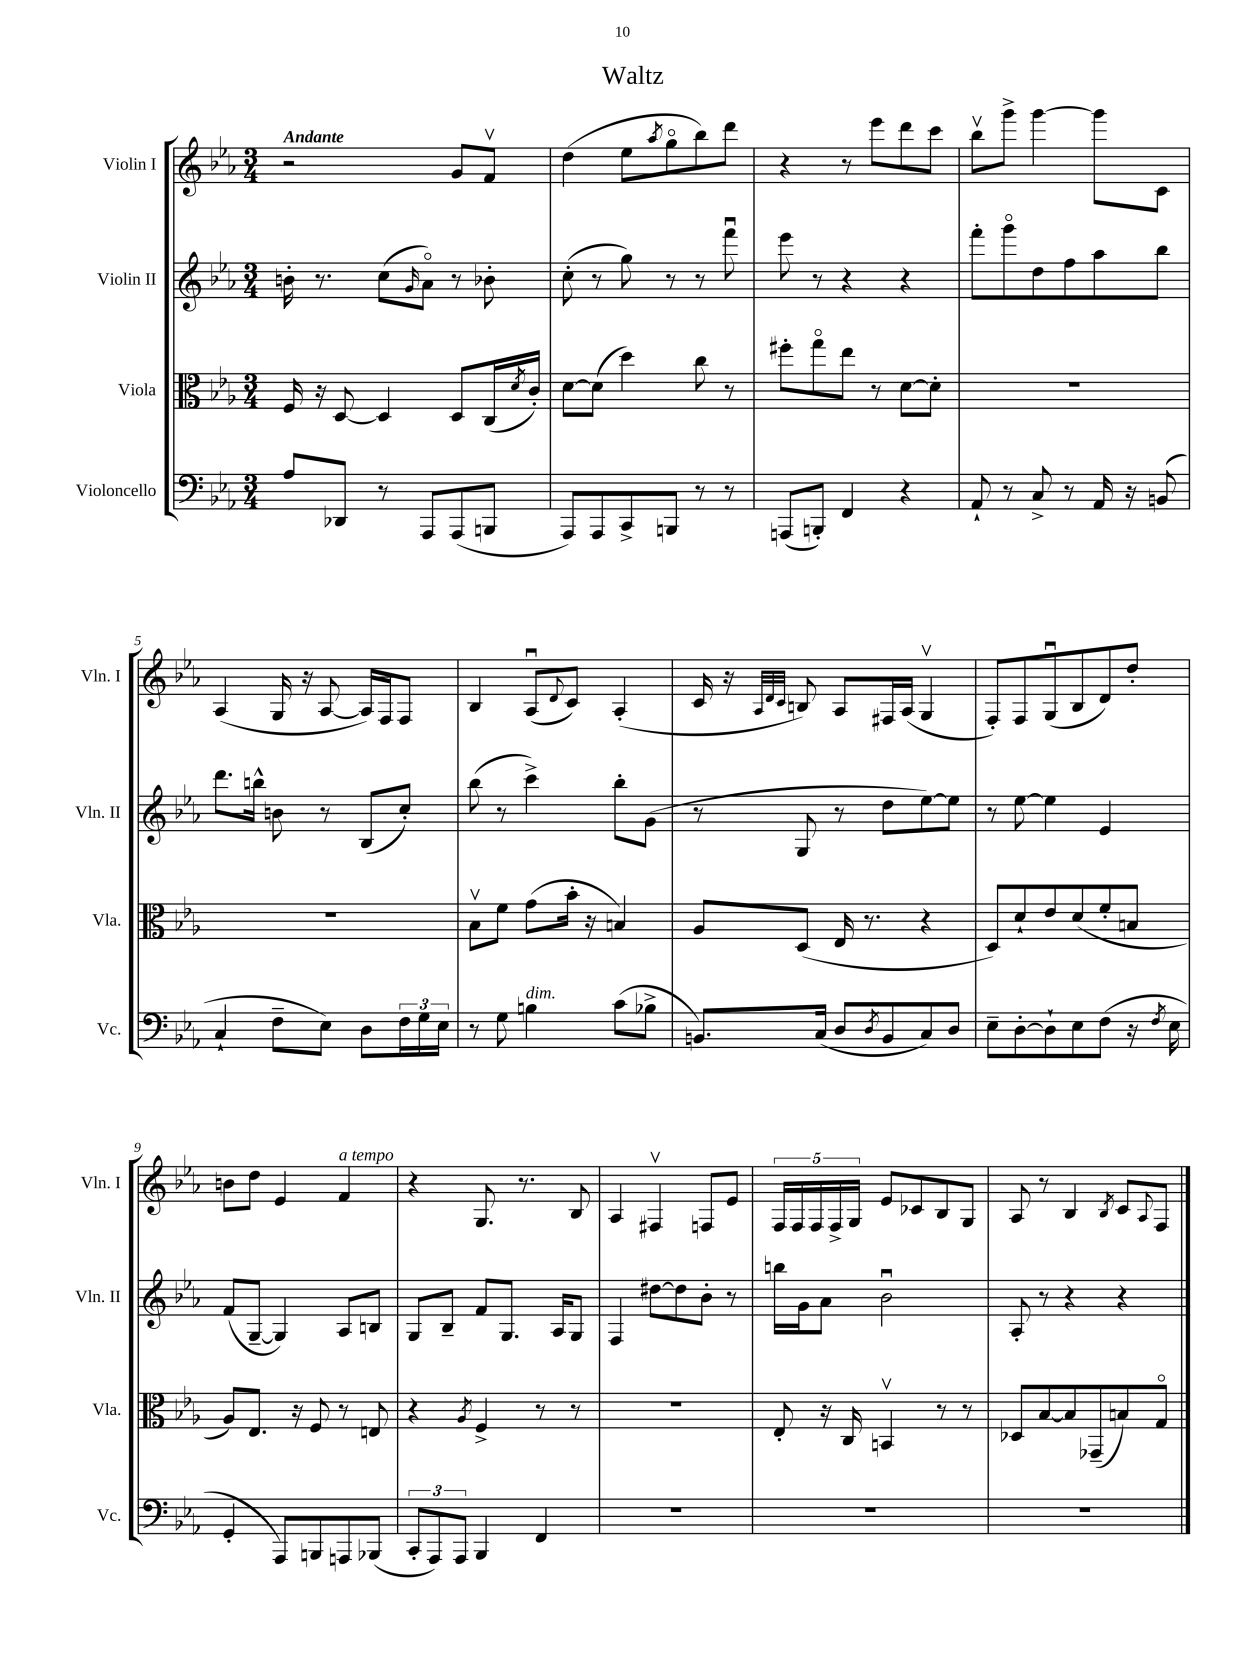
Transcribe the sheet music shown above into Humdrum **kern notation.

**kern	**kern	**kern	**kern
*staff4	*staff3	*staff2	*staff1
*clefF4	*clefC3	*clefG2	*clefG2
*k[b-e-a-]	*k[b-e-a-]	*k[b-e-a-]	*k[b-e-a-]
*M3/4	*M3/4	*M3/4	*M3/4
8A-	16F	16b'	2r
.	16r	8.r	.
8DD-	[8D	.	.
8r	4D]	(8cc	.
.	.	16qqg	.
8AAA-	.	8a-o)	.
(8AAA-	8D	8r	8g
8BBB	(16C	8b-'	8fv
.	8qd	.	.
.	16c')	.	.
=	=	=	=
8AAA-)	[8d	(8cc'	(4dd
8AAA-	(8d]	8r	.
8CC^	4dd)	8gg)	8ee-
.	.	.	8qaa-
8BBB	.	8r	8ggo
8r	8cc	8r	8bb-)
8r	8r	8fffu	8ddd
=	=	=	=
(8AAA	8ff#'	8eee-	4r
8BBB')	8ggo	8r	.
4FF	8ee-	4r	8r
.	8r	.	8eee-
4r	[8d	4r	8ddd
.	8d']	.	8ccc
=	=	=	=
8AA-`	2.r	8fff'	8bb-v
8r	.	8gggo	8ggg^
8C^	.	8dd	[4ggg
8r	.	8ff	.
16AA-	.	8aa-	8ggg]
16r	.	.	.
(8BB	.	8bb-	8c
=	=	=	=
4C`	2.r	8.ddd	(4A-
.	.	16bb^^	.
8F~	.	8b	16G
.	.	.	16r
8E-)	.	8r	[8A-
8D	.	(8B-	16A-])
.	.	.	16F
24F	.	8cc')	8F
24G	.	.	.
24E-	.	.	.
=	=	=	=
8r	8B-v	(8bb-	4B-
8G	8f	8r	.
4B	(8g	4ccc^)	(8A-u
.	.	.	8qqd
.	16b-'	.	8c)
.	16r	.	.
(8c	4B)	8bb-'	(4A-'
8B-^	.	(8g	.
=	=	=	=
8.BB)	8A-	8r	16c
.	.	.	16r
.	.	.	32qqA-
.	.	.	32qqd
.	.	.	32qqc
.	(8D	8G	8B)
(16C	.	.	.
8D	16E-	8r	8A-
.	8.r	.	.
8qD	.	.	.
8BB	.	8dd	16F#
.	.	.	(16A-
8C)	4r	[8ee-)	4Gv
8D	.	8ee-]	.
=	=	=	=
8E-~	8D)	8r	8F')
[8D'	8d`	[8ee-	8F
8D`]	8e-	4ee-]	(8Gu
8E-	(8d	.	8B-
(8F	8f'	4e-	8d)
16r	8B	.	8dd'
8qF	.	.	.
16E-	.	.	.
=	=	=	=
4GG'	8A-)	(8f	8b
.	8.E-	[8G~	8dd
8AAA-)	.	4G])	4e-
.	16r	.	.
8BBB	8F	.	.
8AAA	8r	8A-	4f
(8BBB-	8E	8B	.
=	=	=	=
12CC'	4r	8G	4r
12AAA-)	.	.	.
.	.	8B-~	.
12AAA-	.	.	.
.	8qA-	.	.
4BBB-	4F^	8f	8.G
.	.	8.G	.
.	.	.	8.r
4FF	8r	.	.
.	.	16A-	.
.	8r	8G	8B-
=	=	=	=
2.r	2.r	4F	4A-
.	.	[8dd#	4F#v
.	.	8dd#]	.
.	.	8b-'	8F
.	.	8r	8e-
=	=	=	=
2.r	8E-'	16bb	20F
.	.	.	20F
.	.	16g	.
.	.	.	20F
.	16r	8a-	.
.	.	.	20F^
.	16C	.	.
.	.	.	20G
.	4BBv	2b-u	8e-
.	.	.	8c-
.	8r	.	8B-
.	8r	.	8G
=	=	=	=
2.r	8D-	8A-'	8A-
.	[8B-	8r	8r
.	8B-]	4r	4B-
.	(8GG-~	.	.
.	.	.	8qB-
.	8B)	4r	8c
.	.	.	8qqA-
.	8Go	.	8F
==	==	==	==
*-	*-	*-	*-
